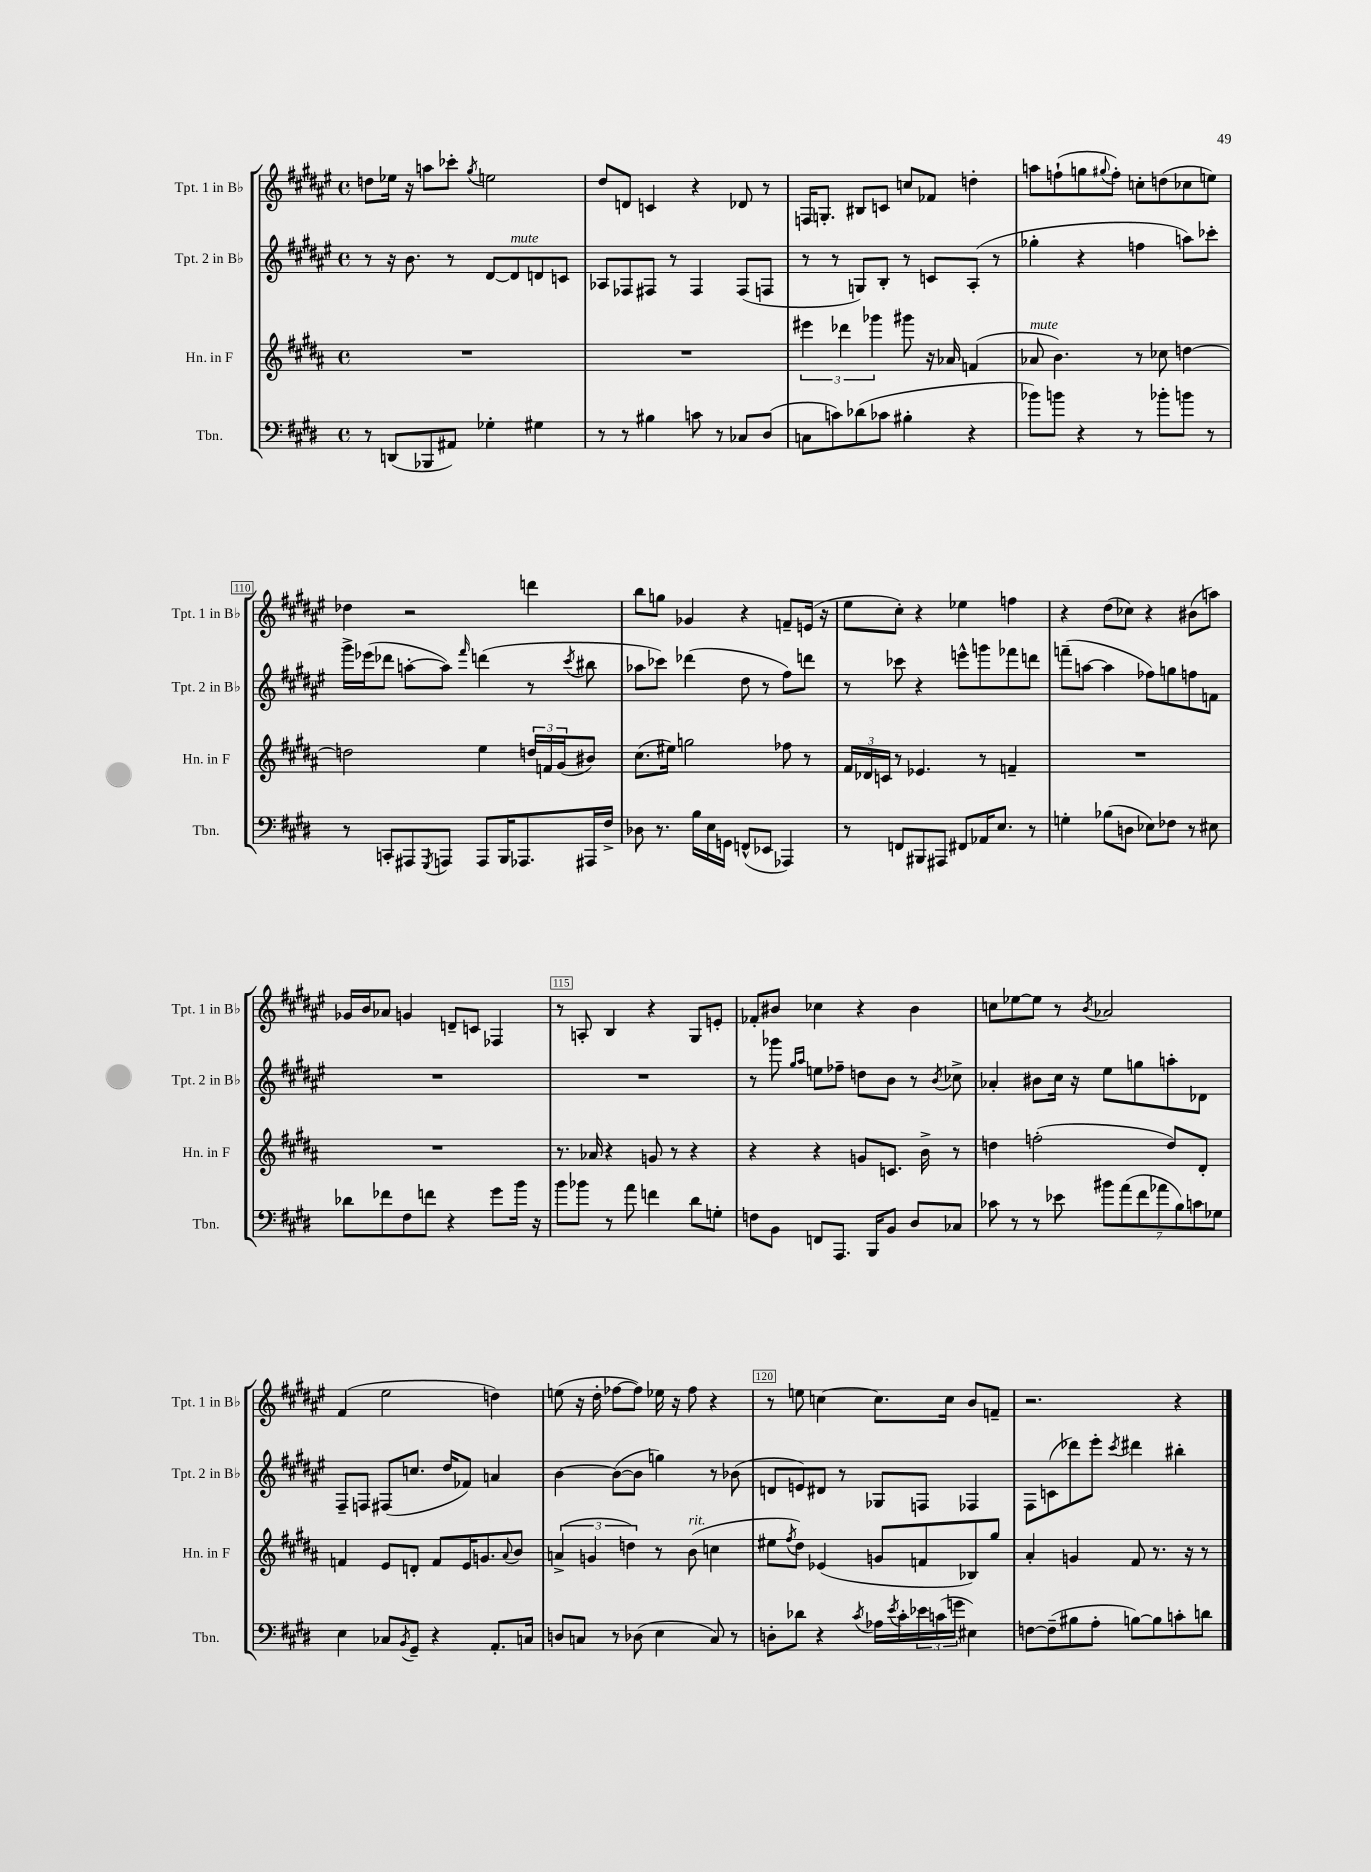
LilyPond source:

<<
\new StaffGroup <<
\new Staff = "s0" \with { instrumentName = "Tpt. 1 in Bb" shortInstrumentName = "Tpt. 1 in Bb" } {
    \clef treble \key fis \major \defaultTimeSignature \time 4/4
    d''8 ees''16 r16 a''8 ces'''8-. \acciaccatura { gis''8 } e''2 |
    dis''8 d'8 c'4 r4 des'8 r8 |
    f16 g8.-. bis8 c'8 c''8 fes'8 d''4-. |
    a''8 f''8-!( g''8 \appoggiatura { gis''8 } f''8-.) c''8-. d''8( ces''8 e''8) |
    des''4 r2 d'''4 |
    b''8 g''8 ges'4 r4 f'8-- e'16( r16 |
    eis''8 cis''8-.) r4 ees''4 f''4 |
    r4 dis''8( ces''8) r4 bis'8( a''8) |
    ges'16 b'16 aes'8 g'4 d'8-- c'8 fes4 |
    r8 a8-. b4 r4 gis8 e'8-. |
    fes'8-. bis'8 ces''4 r4 bis'4 |
    c''8 ees''8~ ees''8 r8 \acciaccatura { b'8 } aes'2 |
    fis'4( eis''2 d''4) |
    e''8( r16 dis''16-. fes''8~ fes''8) ees''16 r16 fes''8 r4 |
    r8 e''8 c''4~ c''8. c''16 b'8 f'8-- |
    r2. r4 \bar "|." |
}
\new Staff = "s1" \with { instrumentName = "Tpt. 2 in Bb" shortInstrumentName = "Tpt. 2 in Bb" } {
    \clef treble \key fis \major \defaultTimeSignature \time 4/4
    r8 r16 b'8. r8 dis'8~ dis'8^\markup { \italic "mute" } d'8 c'8 |
    aes8 fes8 fis8 r8 fis4 fis8( f8 |
    r8 r8 g8) b8-. r8 c'8 ais8-.( r8 |
    ges''4-. r4 f''4 a''8) ces'''8-. |
    gis'''16-> ees'''16( des'''8 a''8~-. a''8) \grace { fis'''16 } d'''4( r8 \acciaccatura { cis'''8 } bis''8 |
    aes''8 ces'''8) des'''4( dis''8 r8 fis''8) d'''8 |
    r8 ces'''8 r4 e'''8-^ g'''8 fes'''8 d'''8 |
    f'''8--( a''8~ a''4 fes''8) g''8 f''8 f'8 |
    R1 |
    R1 |
    r8 ges'''8 \grace { gis''16 ais''16 } e''8 fes''8-- d''8 b'8 r8 \acciaccatura { b'8 } ces''8-> |
    aes'4-. bis'8 cis''16 r16 eis''8 g''8 a''8-. des'8 |
    fis8-- f8 fis8( c''8. dis''16 fes'8) a'4 |
    b'4~ b'8~( b'8 g''4) r8 bes'8( |
    d'8 e'8) dis'8 r8 ges8 f8 fes4 |
    fis8 c'8( des'''8) eis'''8-. \acciaccatura { cis'''8 } dis'''4 bis''4-. \bar "|." |
}
\new Staff = "s2" \with { instrumentName = "Hn. in F" shortInstrumentName = "Hn. in F" } {
    \clef treble \key b \major \defaultTimeSignature \time 4/4
    R1 |
    R1 |
    \tuplet 3/2 { eis'''4 des'''4 ges'''4 } gis'''8 r16 aes'16 f'4( |
    aes'8^\markup { \italic "mute" } b'4.) r8 ces''8 d''4~ |
    d''2 e''4 \tuplet 3/2 { d''16 f'16 gis'16( } bis'8) |
    cis''8.( eis''16) g''2 fes''8 r8 |
    \tuplet 3/2 { fis'16 des'16 c'16 } r8 ees'4. r8 f'4-- |
    R1 |
    R1 |
    r8. aes'16 r4 g'8 r8 r4 |
    r4 r4 g'8 c'8. b'16-> r8 |
    d''4 f''2-.( d''8) dis'8-. |
    f'4 e'8 d'8-. f'8 e'16 g'8. \appoggiatura { ais'8 } b'8 |
    \tuplet 3/2 { a'4->( g'4 d''4) } r8 b'8^\markup { \italic "rit." }( c''4 |
    eis''8 \acciaccatura { fis''8 } dis''8) ees'4( g'8 f'8 bes8) gis''8 |
    ais'4-. g'4 fis'8 r8. r16 r8 \bar "|." |
}
\new Staff = "s3" \with { instrumentName = "Tbn." shortInstrumentName = "Tbn." } {
    \clef bass \key e \major \defaultTimeSignature \time 4/4
    r8 d,8( bes,,8 ais,8) ges4-. gis4 |
    r8 r8 bis4 c'8 r8 ces8 dis8( |
    c8 c'8) des'8( ces'8 bis4-. r4 |
    bes'8) b'8 r4 r8 bes'8-. b'8 r8 |
    r8 c,8-. ais,,8 \acciaccatura { gis,,8 } a,,8 a,,8 b,,16 aes,,8. ais,,16 fis16-> |
    des8 r8. b16 e16 g,16 f,8-^( ees,8 aes,,4) |
    r8 f,8 bis,,8 ais,,8 fis,8 aes,16 e8. r8 |
    g4-. bes8( d8 ees8) fes8 r8 eis8 |
    des'8 fes'8 fis8 f'8 r4 gis'8 b'16 r16 |
    b'8 bes'8 r8 a'8 f'4 dis'8 g8-. |
    f8 b,8 f,8 a,,8. b,,16 b,8 dis8 ces8 |
    ces'8 r8 r8 ees'8 \tuplet 7/4 { bis'8 a'8( fis'8 aes'8 b8) c'8 ges8 } |
    e4 ces8 \acciaccatura { b,8 } gis,8-- r4 a,8.-. c16 |
    d8 c8 r8 des8( e4 c8) r8 |
    d8-. des'8 r4 \acciaccatura { cis'8 } aes16 \acciaccatura { e'8 } cis'16-. \tuplet 3/2 { ees'16 c'16( g'16 } eis4) |
    f8~ f8--( bis8 a8-. b8~) b8 c'8-. d'8 \bar "|." |
}
>>
>>
\layout { \context { \Score currentBarNumber = #106 \override BarNumber.break-visibility = ##(#f #t #t) barNumberVisibility = #(every-nth-bar-number-visible 5) \override BarNumber.stencil = #(make-stencil-boxer 0.1 0.3 ly:text-interface::print) } }
